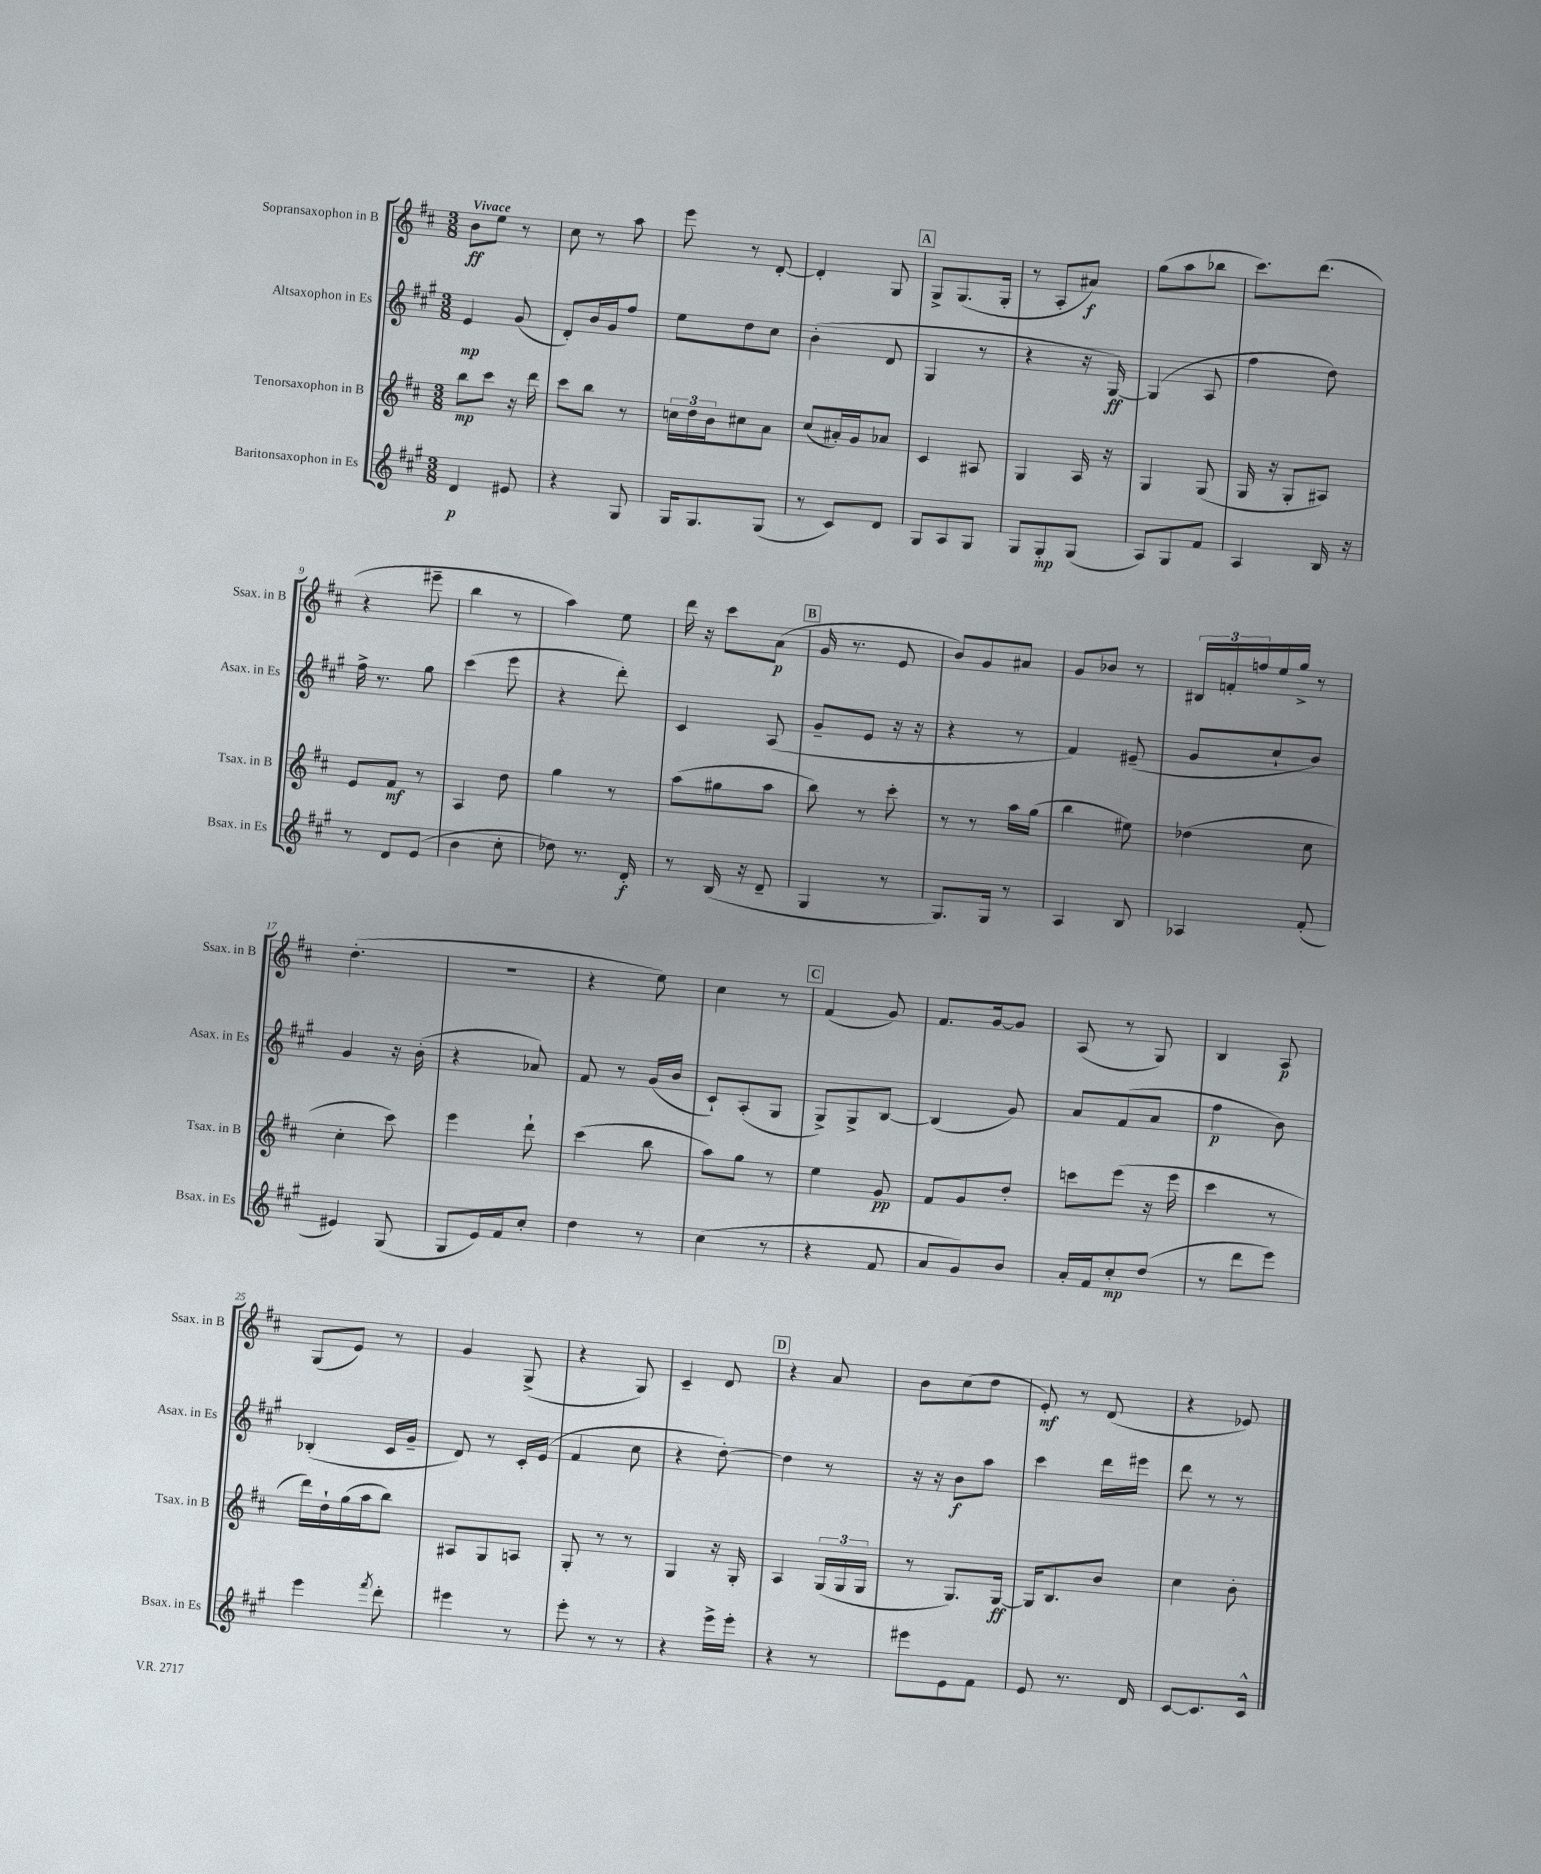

**kern	**kern	**kern	**kern
*staff4	*staff3	*staff2	*staff1
*clefG2	*clefG2	*clefG2	*clefG2
*k[f#c#g#]	*k[f#c#]	*k[f#c#g#]	*k[f#c#]
*M3/8	*M3/8	*M3/8	*M3/8
4d	8bb	4e	8b
.	8ccc#	.	8ee
8e#	16r	(8g#	8r
.	16ddd	.	.
=	=	=	=
4r	8ccc#	8d')	8cc#
.	8bb	16b	8r
.	.	16g#	.
8G#	8r	8ff#	8aa
=	=	=	=
16G#	24cc	8ee	8eee
.	24dd	.	.
8.G#	.	.	.
.	24b	.	.
.	8cc#	8dd	8r
(8G#	8a	8cc#	[8d'
=	=	=	=
8r	(8cc#	(4b'	4d']
8c#)	16a#')	.	.
.	16g	.	.
8d	8a-	8d	8G
=	=	=	=
8G#	4c#	4G#	8G^
8A	.	.	(8.G
8G#	8A#	8r	.
.	.	.	16G'
=	=	=	=
8G#	4G	4r	8r
8G#'	.	.	8A'
(8G#	16A	16r	8a#)
.	16r	[16G#)	.
=	=	=	=
8A)	4G	(4G#]	(8gg
8G#	.	.	8aa
8f#	(8G	8A	8bb-
=	=	=	=
4A	16G	4ff#	8.ccc#)
.	16r	.	.
.	8G'	.	.
.	.	.	(8.ddd
16B	8A#)	8dd)	.
16r	.	.	.
=	=	=	=
8r	8e	16ff#^	4r
.	.	8.r	.
8d	8f#	.	.
(8e	8r	8gg#	8eee#~
=	=	=	=
4b	4A	(4ccc#	4bb
8cc#'	8dd	8eee	8r
=	=	=	=
8dd-)	4gg	4r	4aa)
8.r	.	.	.
.	8r	8ddd')	8ee
16d'	.	.	.
=	=	=	=
8r	(8aa	4c#	16ddd
.	.	.	16r
(16B	8gg#	.	8ccc#
16r	.	.	.
8d~	8aa	(8A	(8a
=	=	=	=
4G#	8bb)	8g#~	16g
.	.	.	8.r
.	8r	8e	.
8r	8ccc#'	16r	8e
.	.	16r	.
=	=	=	=
8.G#)	8r	4r	8b)
.	8r	.	8g
16G#	.	.	.
8r	16aa	8r	8a#
.	(16gg	.	.
=	=	=	=
4A	4bb	4f#)	8g
.	.	.	8b-
8B	8ee#)	(8e#~	8r
=	=	=	=
4A-	(4dd-	8g#	24B#
.	.	.	24f'
.	.	.	24ff
.	.	8cc#`	16ee
.	.	.	16gg^
(8f#'	8cc#	8b)	8r
=	=	=	=
4e#)	4cc#'	4g#	(4.dd'
(8G#	8ccc#)	16r	.
.	.	(16b'	.
=	=	=	=
8G#	4eee	4r	4.r
16e)	.	.	.
16f#	.	.	.
8cc#'	8ddd`	8a-)	.
=	=	=	=
4dd	(4ccc#	8f#	4r
.	.	8r	.
8r	8bb	(16g#	8ee)
.	.	16b	.
=	=	=	=
(4cc#	8aa)	8c#`)	4cc#
.	8gg	(8A'	.
8r	8r	8G#	8r
=	=	=	=
4r	4ee	8G#^)	(4f#
.	.	8G#^	.
8f#	8g	[8B	8g)
=	=	=	=
8a	8f#	(4B]	8.f#
8g#)	8g	.	.
.	.	.	[16g
8b	8dd'	8g#)	8g]
=	=	=	=
16a'	8ccc	8a	(8A
16f#	.	.	.
8cc#'	(8eee	(8f#	8r
(8dd	16r	8a	8G)
.	16eee	.	.
=	=	=	=
8r	4ccc#	4ff#	4B
8ddd	.	.	.
8eee)	8r	8b)	8A
=	=	=	=
4eee	16ddd)	(4B-'	(8G
.	16dd`	.	.
.	(16gg	.	8e)
.	16aa	.	.
8qfff#	.	.	.
8ddd'	8bb)	16c#	8r
.	.	16g#~	.
=	=	=	=
4eee#	8A#	8d)	4g
.	8G	8r	.
8r	8A	16c#'	(8G^
.	.	(16e	.
=	=	=	=
8eee'	8G'	4f#	4r
8r	8r	.	.
8r	8r	8cc#	8G)
=	=	=	=
4r	4G	4r	4c#~
16eee^	16r	[8dd')	8d
16eee'	16G'	.	.
=	=	=	=
4r	4A	4dd]	4r
8r	(24G	8r	8a
.	24G	.	.
.	24G	.	.
=	=	=	=
8eee#	8r	16r	8b
.	.	16r	.
8e	8.G)	8b	(8cc#
8f#	.	8aa	8dd
.	[16G	.	.
=	=	=	=
8e	16G]	4ccc#	8e')
.	8.B	.	.
8.r	.	.	8r
.	8b	16ddd	(8d
16d	.	16eee#	.
=	=	=	=
[8c#	4cc#	8ddd	4r
8.c#]	.	8r	.
.	8b'	8r	8e-)
16c#^^	.	.	.
==	==	==	==
*-	*-	*-	*-
